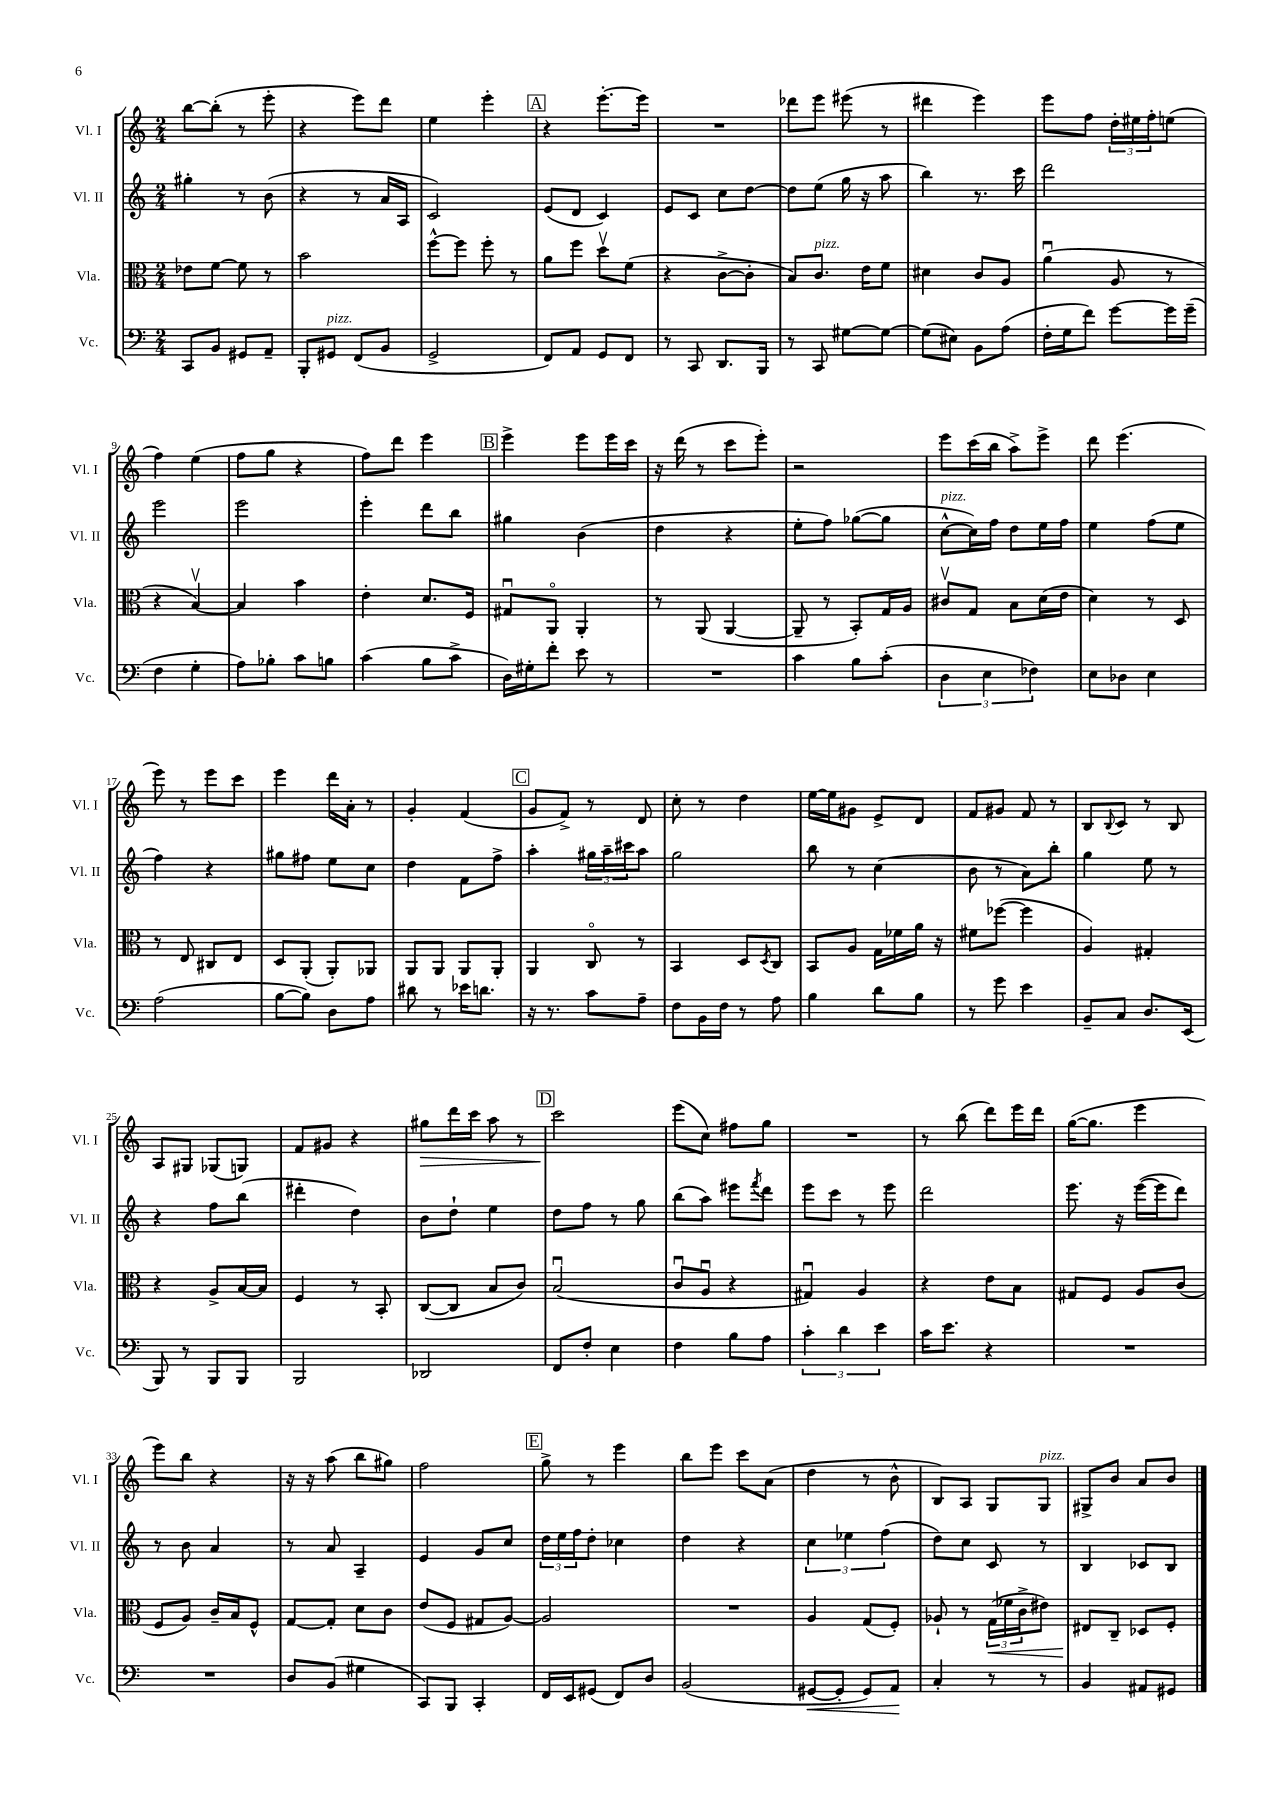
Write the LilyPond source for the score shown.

<<
\new StaffGroup <<
\new Staff = "s0" \with { instrumentName = "Vl. I" shortInstrumentName = "Vl. I" } {
    \clef treble \key c \major \numericTimeSignature \time 2/4
    b''8~ b''8-.( r8 e'''8-. |
    r4 e'''8) d'''8 |
    e''4 e'''4-. |
    \mark \markup { \box "A" } r4 e'''8.~-. e'''16 |
    R2 |
    des'''8 e'''8 eis'''8( r8 |
    dis'''4 e'''4) |
    e'''8 f''8 \tuplet 3/2 { d''16-. eis''16 f''16-. } e''8( |
    f''4) e''4( |
    f''8 g''8 r4 |
    f''8) d'''8 e'''4 |
    \mark \markup { \box "B" } e'''4-> e'''8 e'''16 c'''16 |
    r16 d'''16( r8 c'''8 e'''8-.) |
    r2 |
    e'''8 c'''16( b''16 a''8->) e'''8-> |
    d'''8 e'''4.( |
    e'''8) r8 e'''8 c'''8 |
    e'''4 d'''16 a'16-. r8 |
    g'4-. f'4( |
    \mark \markup { \box "C" } g'8 f'8->) r8 d'8 |
    c''8-. r8 d''4 |
    e''16~ e''16 gis'8 e'8-> d'8 |
    f'8 gis'8 f'8 r8 |
    b8 \appoggiatura { b8 } c'8 r8 b8 |
    a8 gis8 ges8( g8) |
    f'8 gis'8 r4 |
    gis''8\> d'''16 c'''16 a''8 r8 |
    \mark \markup { \box "D" } c'''2\! |
    e'''8( c''8) fis''8 g''8 |
    R2 |
    r8 b''8( d'''8) e'''16 d'''16 |
    g''16~( g''8. e'''4 |
    e'''8) b''8 r4 |
    r16 r16 a''8( b''8 gis''8) |
    f''2 |
    \mark \markup { \box "E" } g''8-> r8 e'''4 |
    b''8 e'''8 c'''8 a'8( |
    d''4 r8 b'8-^ |
    b8) a8 g8 g8^\markup { \italic "pizz." } |
    gis8-> b'8 a'8 b'8 \bar "|." |
}
\new Staff = "s1" \with { instrumentName = "Vl. II" shortInstrumentName = "Vl. II" } {
    \clef treble \key c \major \numericTimeSignature \time 2/4
    gis''4-. r8 b'8( |
    r4 r8 a'16 a16 |
    c'2) |
    \mark \markup { \box "A" } e'8( d'8 c'4) |
    e'8 c'8 c''8 d''8~ |
    d''8 e''8( g''16 r16 a''8 |
    b''4) r8. c'''16 |
    d'''2 |
    e'''2 |
    e'''2 |
    e'''4-. d'''8 b''8 |
    \mark \markup { \box "B" } gis''4 b'4( |
    d''4 r4 |
    e''8-. f''8) ges''8~( ges''8 |
    c''8~-^^\markup { \italic "pizz." } c''16) f''16 d''8 e''16 f''16 |
    e''4 f''8( e''8 |
    f''4) r4 |
    gis''8 fis''8 e''8 c''8 |
    d''4 f'8 f''8-> |
    \mark \markup { \box "C" } a''4-. \tuplet 3/2 { gis''16 a''16-- cis'''16 } a''8 |
    g''2 |
    b''8 r8 c''4( |
    b'8 r8 a'8) b''8-. |
    g''4 e''8 r8 |
    r4 f''8 b''8( |
    dis'''4-. d''4) |
    b'8 d''8-! e''4 |
    \mark \markup { \box "D" } d''8 f''8 r8 g''8 |
    b''8( a''8) eis'''8 \acciaccatura { f'''8 } d'''8 |
    e'''8 c'''8 r8 e'''8 |
    d'''2 |
    e'''8. r16 e'''16~( e'''16 d'''8) |
    r8 b'8 a'4 |
    r8 a'8 a4-- |
    e'4 g'8 c''8 |
    \mark \markup { \box "E" } \tuplet 3/2 { d''16 e''16 f''16 } d''8-. ces''4 |
    d''4 r4 |
    \tuplet 3/2 { c''4 ees''4 f''4( } |
    d''8) c''8 c'8 r8 |
    b4 ces'8 b8 \bar "|." |
}
\new Staff = "s2" \with { instrumentName = "Vla." shortInstrumentName = "Vla." } {
    \clef alto \key c \major \numericTimeSignature \time 2/4
    ees'8 f'8~ f'8 r8 |
    b'2 |
    f''8~-^ f''8 f''8-. r8 |
    \mark \markup { \box "A" } a'8 f''8 d''8\upbow f'8( |
    r4 c'8~-> c'8-. |
    b8) c'8.^\markup { \italic "pizz." } e'16 f'8 |
    dis'4 c'8 a8 |
    a'4\downbow( a8 r8 |
    r4 b4~\upbow) |
    b4 b'4 |
    e'4-. d'8. f16 |
    \mark \markup { \box "B" } gis8\downbow a,8\flageolet a,4-. |
    r8 a,8( a,4~ |
    a,8-- r8 b,8-.) g16 a16 |
    cis'8\upbow g8 b8 d'16( e'16 |
    d'4) r8 d8 |
    r8 e8 cis8 e8 |
    d8 a,8-.( a,8-.) aes,8 |
    a,8 a,8 a,8 a,8-. |
    \mark \markup { \box "C" } a,4 c8\flageolet r8 |
    b,4 d8 \acciaccatura { d8 } c8 |
    b,8 a8 g16 fes'16 a'16 r16 |
    fis'8 fes''8~( fes''4 |
    a4) gis4-. |
    r4 a8-> b16~ b16 |
    f4 r8 b,8-. |
    c8~( c8 b8 c'8) |
    \mark \markup { \box "D" } b2\downbow( |
    c'8\downbow a8\downbow r4 |
    gis4\downbow) a4 |
    r4 e'8 b8 |
    gis8 f8 a8 c'8( |
    f8 a8) c'16-- b16 f8-^ |
    g8~ g8-. d'8 c'8 |
    e'8( f8 gis8 a8~) |
    \mark \markup { \box "E" } a2 |
    R2 |
    a4 g8( f8-.) |
    aes8-! r8 \tuplet 3/2 { g16\<( fes'16 c'16-> } eis'8) |
    eis8\! c8-- des8 f8-. \bar "|." |
}
\new Staff = "s3" \with { instrumentName = "Vc." shortInstrumentName = "Vc." } {
    \clef bass \key c \major \numericTimeSignature \time 2/4
    c,8 b,8 gis,8 a,8-- |
    b,,8-. gis,8^\markup { \italic "pizz." } f,8( b,8 |
    g,2-> |
    \mark \markup { \box "A" } f,8) a,8 g,8 f,8 |
    r8 c,8 d,8. b,,16 |
    r8 c,8 gis8~ gis8~ |
    gis8( eis8) b,8 a8( |
    f16-. g16 f'8) g'8~ g'16 g'16--( |
    f4 g4-. |
    a8) bes8-. c'8 b8 |
    c'4( b8 c'8-> |
    \mark \markup { \box "B" } d16) gis16-. f'8-. e'8 r8 |
    R2 |
    c'4 b8 c'8-.( |
    \tuplet 3/2 { d4 e4 fes4) } |
    e8 des8 e4 |
    a2( |
    b8~ b8) d8 a8 |
    dis'8 r8 ees'16 d'8. |
    \mark \markup { \box "C" } r16 r8. c'8 a8-- |
    f8 b,16 f16 r8 a8 |
    b4 d'8 b8 |
    r8 g'8 e'4 |
    b,8-- c8 d8. e,16( |
    b,,8) r8 b,,8 b,,8 |
    b,,2 |
    des,2 |
    \mark \markup { \box "D" } f,8 f8-. e4 |
    f4 b8 a8 |
    \tuplet 3/2 { c'4-. d'4 e'4 } |
    c'16 e'8. r4 |
    R2 |
    R2 |
    d8 b,8( gis4 |
    c,8) b,,8 c,4-. |
    \mark \markup { \box "E" } f,16 e,16 gis,8( f,8) d8 |
    b,2( |
    gis,8~\< gis,8-. gis,8) a,8\! |
    c4-. r8 r8 |
    b,4 ais,8 gis,8 \bar "|." |
}
>>
>>
